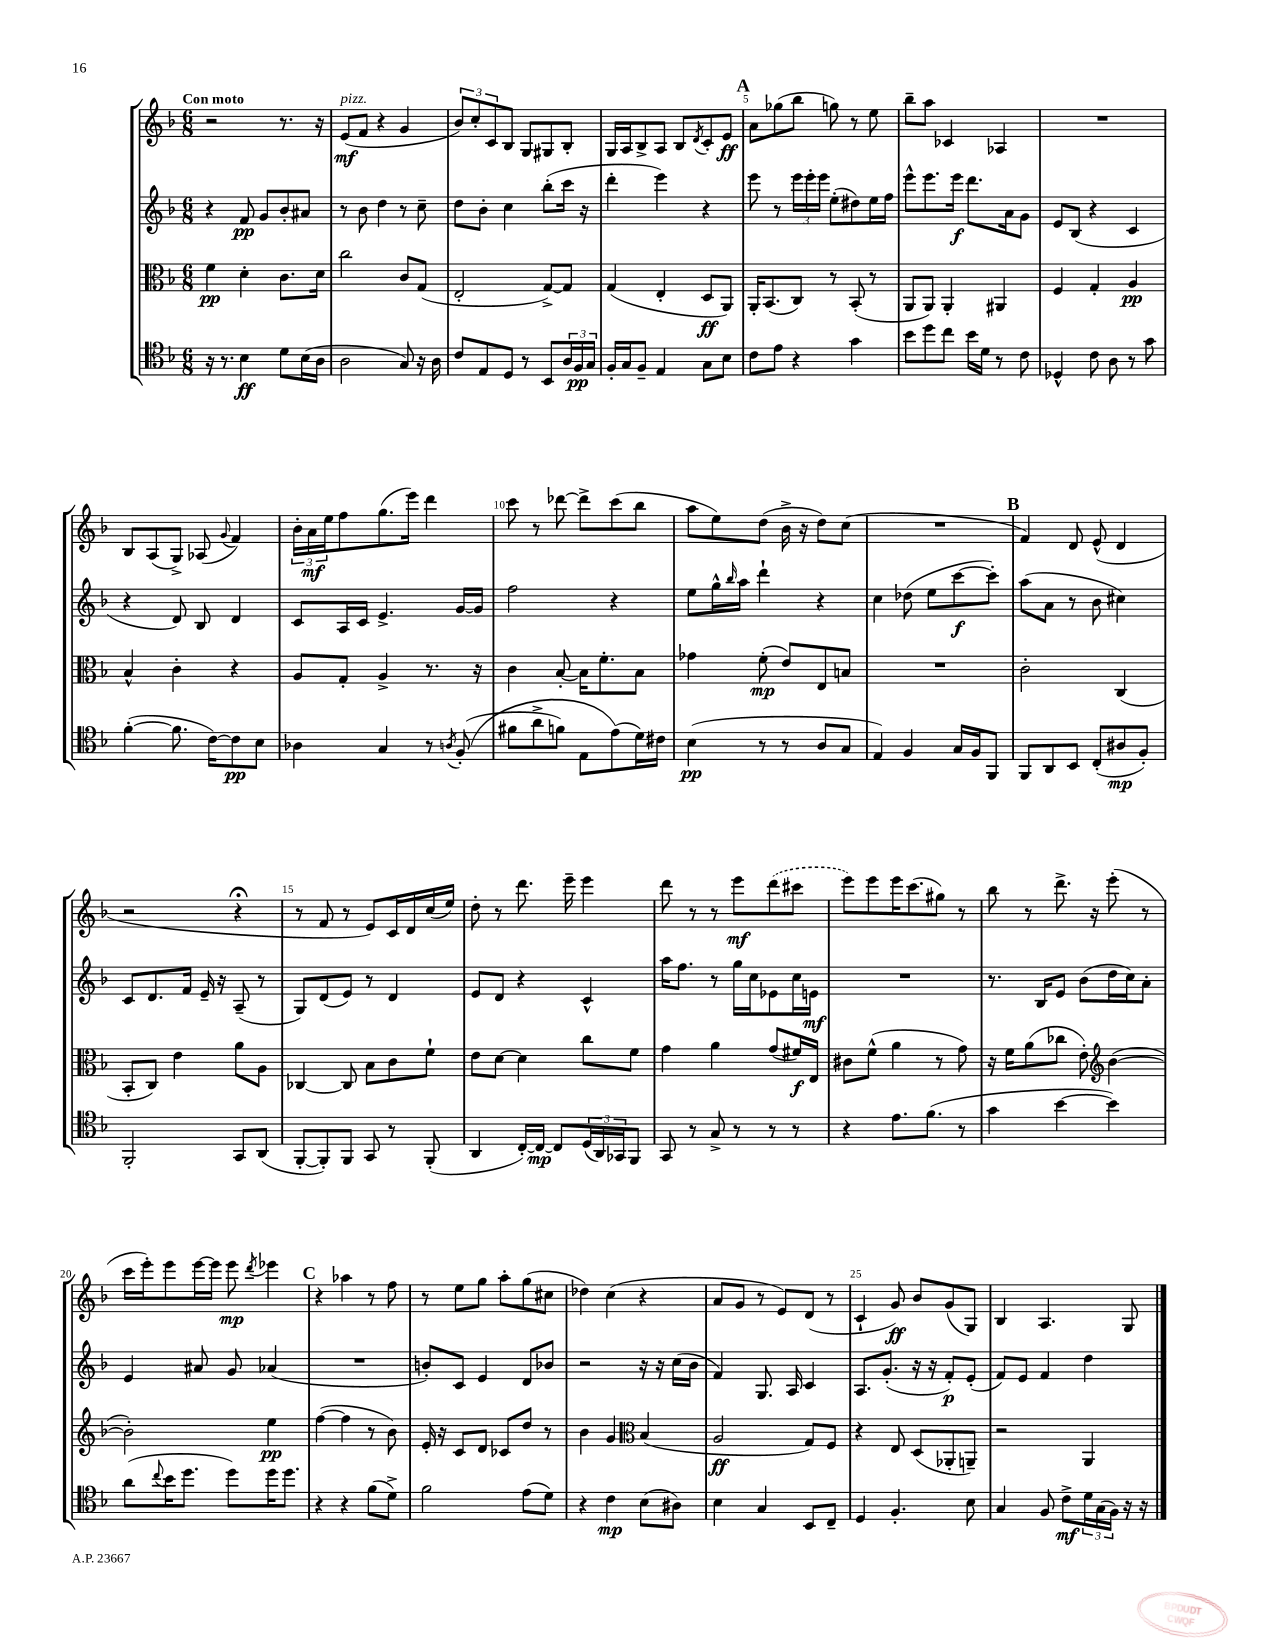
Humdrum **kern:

**kern	**kern	**kern	**kern
*staff4	*staff3	*staff2	*staff1
*clefC4	*clefC3	*clefG2	*clefG2
*k[b-]	*k[b-]	*k[b-]	*k[b-]
*M6/8	*M6/8	*M6/8	*M6/8
16r	4f	4r	2r
8.r	.	.	.
4B-	4d'	8f	.
.	.	8g	.
8d	8.c	8b-'	8.r
(16B-	.	8a#	.
16A	16d	.	16r
=	=	=	=
2A	2cc	8r	(8e
.	.	8b-	8f
.	.	4dd	4r
8G)	8c	8r	4g
16r	(8G	8cc~	.
16A	.	.	.
=	=	=	=
8c	2E'	8dd	12b-)
.	.	.	12cc'
8E	.	8b-'	.
.	.	.	12c
8D	.	4cc	8B-
8r	.	.	8G
8BB-	[8G^)	(8bb-'	8G#
24A	8G]	16ccc	8B-'
24F	.	.	.
.	.	16r	.
24G	.	.	.
=	=	=	=
16F'	(4G	4ddd'	16G
16G	.	.	16A
8F~	.	.	8B-^
4E	4E'	4eee)	8A
.	.	.	8B-
.	.	.	8qd
8G	8D	4r	8c'
8B-	8AA)	.	8e
=	=	=	=
8c	16AA'	8eee	8a
.	(8.BB-	.	.
8e	.	8r	(8gg-
4r	8C)	24eee	8bb-
.	.	24eee'	.
.	.	24eee	.
.	8r	(8ee'	8gg)
4g	(8BB-'	8dd#)	8r
.	8r	16ee	8ee
.	.	16ff	.
=	=	=	=
8b-	8AA	8eee^^	8bb-~
8dd	8AA)	8.eee	8aa
8cc	4AA'	.	4c-
.	.	16eee	.
16b-	.	8.ddd	.
16d	.	.	.
8r	4AA#	.	4A-
.	.	16a	.
8c	.	8g	.
=	=	=	=
4D-^^	4F	8e	2.r
.	.	(8B-	.
8c	4G'	4r	.
8A	.	.	.
8r	4A	4c	.
8g	.	.	.
=	=	=	=
([4f'	4B-^^	4r	8B-
.	.	.	(8A
8.f]	4c'	8d)	8G^)
.	.	8B-	(8A-
[16c)	.	.	.
.	.	.	8qqg
8c]	4r	4d	4f)
8B-	.	.	.
=	=	=	=
4A-	8A	8c	24b-'
.	.	.	24a
.	.	.	24ee
.	8G'	16A	8ff
.	.	16c	.
4G	4A^	4.e^	(8.gg
.	.	.	16eee)
8r	8.r	.	4ddd
8qA	.	.	.
&((8F'	.	[16g	.
.	16r	16g]	.
=	=	=	=
8f#	4c	2ff	8ccc
8a^	.	.	8r
8f)	[8B-'	.	[8ddd-
8E	16B-]	.	8ddd-^]
.	8.f'	.	.
(8e&)	.	4r	(8ccc
16d)	8B-	.	8bb-
16c#	.	.	.
=	=	=	=
(4B-	4g-	8ee	8aa
.	.	16gg^^	8ee)
.	.	16qqbb-	.
.	.	16aa	.
8r	(8f'	4ddd`	(8dd
8r	8e)	.	16b-^
.	.	.	16r
8A	8E	4r	8dd)
8G	8B	.	(8cc
=	=	=	=
4E)	2.r	4cc	2.r
4F	.	(8dd-	.
.	.	8ee	.
16G	.	[8ccc	.
16F	.	.	.
8FF	.	8ccc'])	.
=	=	=	=
8FF	2c'	(8aa	4f)
8AA	.	8a	.
8BB-	.	8r	8d
(8C'	.	8b-	(8e^^
8A#	(4C	4cc#)	4d
8F')	.	.	.
=	=	=	=
2FF'	8BB-'	8c	2r
.	8C)	8.d	.
.	4e	.	.
.	.	16f	.
.	.	16e~	.
.	.	16r	.
8GG	8a	(8A~	4r;
(8AA	8A	8r	.
=	=	=	=
[8FF'	[4C-	8G)	8r
8FF'])	.	(8d	8f
8FF	8C-]	8e)	8r
8GG	8B-	8r	8e)
8r	8c	4d	16c
.	.	.	16d
(8FF'	8f`	.	(16cc
.	.	.	16ee)
=	=	=	=
4AA	8e	8e	8dd'
.	[8d	8d	8r
[16C')	4d]	4r	8.ddd
16C_	.	.	.
8C]	.	.	.
.	.	.	16eee~
(24D	8cc	4c^^	4eee
24AA)	.	.	.
24GG-	.	.	.
8FF	8f	.	.
=	=	=	=
8GG	4g	16aa	8ddd
.	.	8.ff	.
8r	.	.	8r
8G^	4a	8r	8r
8r	.	16gg	8eee
.	.	16cc	.
8r	(8g	8e-	(8ddd
8r	16f#)	16cc	8ccc#
.	16E	16e	.
=	=	=	=
4r	8c#	2.r	8eee)
.	(8f^^	.	8eee
8.e	4a	.	16eee
.	.	.	(8.ccc
(8.f	.	.	.
.	8r	.	8gg#)
8r	8g)	.	8r
=	=	=	=
4g	16r	8.r	8bb-
.	16f	.	.
.	(8a	.	8r
.	.	16B-	.
[4b-	8cc-	8e	8.ddd^
.	8e')	(8b-	.
.	.	.	16r
*	*clefG2	*	*
4b-])	([4b-	16dd	(8eee'
.	.	16cc)	.
.	.	8a'	8r
=	=	=	=
(8a	2b-'])	4e	16ccc
.	.	.	16eee')
8qqcc	.	.	.
16b-	.	.	8eee
8.dd	.	.	.
.	.	8a#	[16eee
.	.	.	16eee]
8dd)	.	8g	8eee
.	.	.	8qddd
16dd	4ee	(4a-	4eee-
8.dd	.	.	.
=	=	=	=
4r	([4ff	2.r	4r
4r	4ff]	.	4aa-
(8f	8r	.	8r
8d^)	8b-)	.	8ff
=	=	=	=
2f	16e'	8b')	8r
.	16r	.	.
.	8c	8c	8ee
.	8d	4e	8gg
.	8c-	.	8aa'
(8e	8dd	8d	(8gg
8d)	8r	8b-	8cc#
=	=	=	=
4r	4b-	2r	4dd-)
4c	4g	.	(4cc
*	*clefC3	*	*
(8B-	(4B-	16r	4r
.	.	16r	.
8A#)	.	(16cc	.
.	.	16b-	.
=	=	=	=
4B-	2A	4f)	8a
.	.	.	8g
4G	.	8.G	8r
.	.	.	8e)
.	.	16A	.
8BB-	8G)	4c	(8d
8C~	8F	.	8r
=	=	=	=
4D	4r	8.A	4c`
.	.	(8.g'	.
4.F'	8E	.	8g)
.	(8D	16r	8b-
.	.	16r	.
.	8AA-'	8f')	(8g
8B-	8AA~)	(8e'	8G)
=	=	=	=
4G	2r	8f)	4B-
.	.	8e	.
8F	.	4f	4.A
8c^	.	.	.
24d	4AA	4dd	.
(24G	.	.	.
24F)	.	.	.
16r	.	.	8G
16r	.	.	.
==	==	==	==
*-	*-	*-	*-
